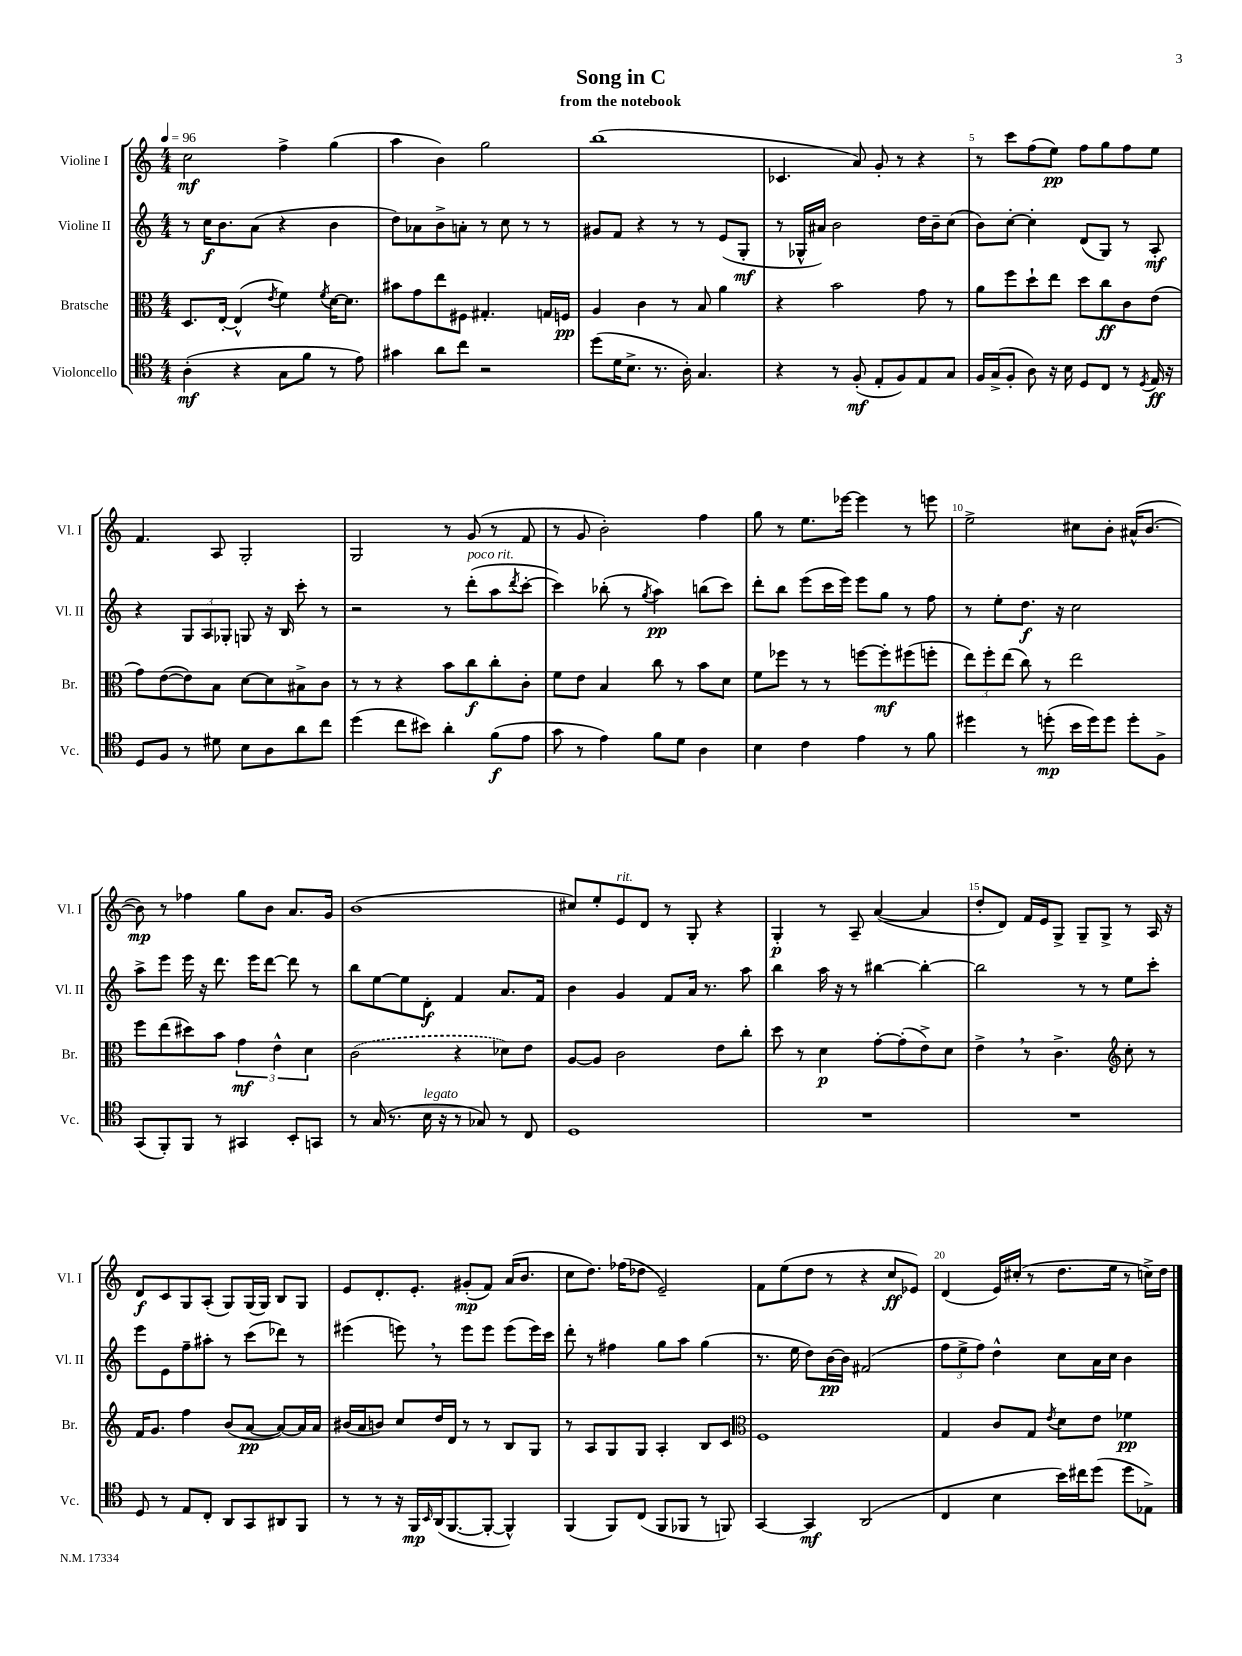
\header { title = "Song in C" subtitle = "from the notebook" }
<<
\new StaffGroup <<
\new Staff = "s0" \with { instrumentName = "Violine I" shortInstrumentName = "Vl. I" } {
    \clef treble \key c \major \numericTimeSignature \time 4/4 \tempo 4 = 96
    c''2\mf f''4-> g''4( |
    a''4 b'4) g''2 |
    b''1( |
    ces'4. a'8) g'8-. r8 r4 |
    r8 c'''8 f''8( e''8\pp) f''8 g''8 f''8 e''8 |
    f'4. a8 g2-. |
    g2 r8 g'8( r8 f'8 |
    r8 g'8 b'2-.) f''4 |
    g''8 r8 e''8. ees'''16~ ees'''4 r8 e'''8 |
    e''2-> cis''8 b'8-. ais'16-^( b'8.~ |
    b'8\mp) r8 fes''4 g''8 b'8 a'8. g'16 |
    b'1( |
    cis''8) e''8-. e'8^\markup { \italic "rit." } d'8 r8 g8-. r4 |
    g4-.\p r8 a8-- a'4~( a'4 |
    d''8-. d'8) f'16 e'16 g8-> g8-- g8-> r8 a16 r16 |
    d'8\f c'8 g8 a8-.( g8) g16( g16) b8 g8 |
    e'8 d'8.-. e'8.-. gis'8-.\mp( f'8) a'16( b'8. |
    c''8 d''8.) fes''16( des''8 e'2--) |
    f'8 e''8( d''8 r8 r4 c''8\ff ees'8) |
    d'4( e'16) cis''16-.( r8 d''8. e''16 r8 c''16->) d''16 \bar "|." |
}
\new Staff = "s1" \with { instrumentName = "Violine II" shortInstrumentName = "Vl. II" } {
    \clef treble \key c \major \numericTimeSignature \time 4/4
    r8 c''16\f b'8. a'8( r4 b'4 |
    d''8) aes'8 b'8-> a'8-. r8 c''8 r8 r8 |
    gis'8 f'8 r4 r8 r8 e'8( g8-.\mf |
    r8 ges16-^ ais'16) b'2 d''16 b'16-- c''8( |
    b'8) c''8~-. c''4-. d'8( g8) r8 a8-.\mf |
    r4 \tuplet 3/2 { g8 a8 ges8-. } g8 r16 b16 c'''8-. r8 |
    r2 r8 d'''8-.^\markup { \italic "poco rit." }( a''8 \acciaccatura { d'''8 } c'''8~-. |
    c'''4) bes''8-.( r8 \acciaccatura { g''8 } a''4\pp) b''8( c'''8) |
    d'''8-. b''8 e'''8( c'''16 e'''16) e'''8 g''8 r8 f''8 |
    r8 e''8-. d''8.\f r16 c''2 |
    a''8-> e'''8 e'''16 r16 d'''8. e'''16 d'''8~ d'''8 r8 |
    b''8 e''8~ e''8 d'8-.\f f'4 a'8. f'16 |
    b'4 g'4 f'8 a'16 r8. a''8 |
    b''4 a''16 r16 r8 bis''4~ bis''4~-. |
    bis''2 r8 r8 e''8 c'''8-. |
    e'''8 e'8 f''8-- ais''8-. r8 c'''8( des'''8) r8 |
    eis'''4( e'''8) \breathe r8 e'''8 e'''8 e'''8( e'''16) c'''16 |
    d'''8-. r8 fis''4 g''8 a''8 g''4( |
    r8. e''16 d''8) b'16~\pp b'16 fis'2( |
    \tuplet 3/2 { f''8 e''8-> f''8) } d''4-^ c''8 a'16 c''16 b'4 \bar "|." |
}
\new Staff = "s2" \with { instrumentName = "Bratsche" shortInstrumentName = "Br." } {
    \clef alto \key c \major \numericTimeSignature \time 4/4
    d8. e16~-. e4-^( \acciaccatura { e'8 } f'4) \acciaccatura { f'8 } d'16~ d'8. |
    bis'8 g'8 e''8 fis8 gis4.-. g16 f16\pp |
    a4 c'4 r8 b8 a'4 |
    r4 b'2 g'8 r8 |
    a'8 f''8 d''8-! e''8 d''8 c''8\ff c'8 e'8( |
    g'8) e'8~( e'8) b8 d'8~ d'8 bis8-> c'8 |
    r8 r8 r4 b'8 c''8\f c''8-. c'8-. |
    f'8 e'8 b4 c''8 r8 b'8 d'8 |
    f'8 fes''8 r8 r8 f''8~ f''8-.\mf fis''8( f''8-. |
    \tuplet 3/2 { e''8) f''8-. e''8( } c''8) r8 e''2 |
    f''8 e''8( dis''8) b'8 \tuplet 3/2 { g'4\mf e'4-^ d'4 } |
    \once \slurDashed c'2( r4 des'8) e'8 |
    a8~ a8 c'2 e'8 c''8-. |
    d''8 r8 d'4\p g'8~-. g'8-.( e'8->) d'8 |
    e'4-> \breathe r8 c'4.-> \clef treble c''8-. r8 |
    f'16 g'8. f''4 b'8( a'8~\pp a'8~) a'16 a'16 |
    bis'16( a'16 b'8) c''8 d''16 d'16 r8 r8 b8 g8 |
    r8 a8 g8 g8 a4-. b8 c'8 |
    \clef alto f1 |
    g4 c'8 g8 \acciaccatura { e'8 } d'8 e'8 fes'4\pp \bar "|." |
}
\new Staff = "s3" \with { instrumentName = "Violoncello" shortInstrumentName = "Vc." } {
    \clef tenor \key c \major \numericTimeSignature \time 4/4
    a4-.\mf( r4 g8 f'8 r8 e'8) |
    gis'4 a'8 c''8 r2 |
    d''8( d'16 b8.-> r8. a16-.) g4. |
    r4 r8 f8-.\mf( e8-. f8) e8 g8 |
    f16 g16->( f8-. a8) r16 b16 d8 c8 r8 \acciaccatura { d8 } e16\ff r16 |
    d8 f8 r8 dis'8 b8 a8 a'8 c''8 |
    d''4( c''8 bis'8) a'4-. f'8\f( e'8 |
    g'8 r8 e'4) f'8 d'8 a4 |
    b4 c'4 e'4 r8 f'8 |
    dis''4 r8 d''8-.\mp( b'16 d''16) d''8 d''8-. f8-> |
    g,8( f,8-.) f,8 r8 gis,4 b,8-. g,8 |
    r8 g16( r8. b16^\markup { \italic "legato" } r16 r8 ges8) r8 c8 |
    d1 |
    R1 |
    R1 |
    d8 r8 e8 c8-. a,8 g,8 ais,8 f,8 |
    r8 r8 r16 f,16\mp \grace { b,16 } a,16( f,8.~ f,8~-. f,4-^) |
    f,4( f,8) c8( f,8 fes,8 r8 f,8) |
    g,4~ g,4\mf a,2( |
    c4 b4 b'16) cis''16 d''8( d''8 ees8->) \bar "|." |
}
>>
>>
\layout { \context { \Score \override BarNumber.break-visibility = ##(#f #t #t) barNumberVisibility = #(every-nth-bar-number-visible 5) } }
